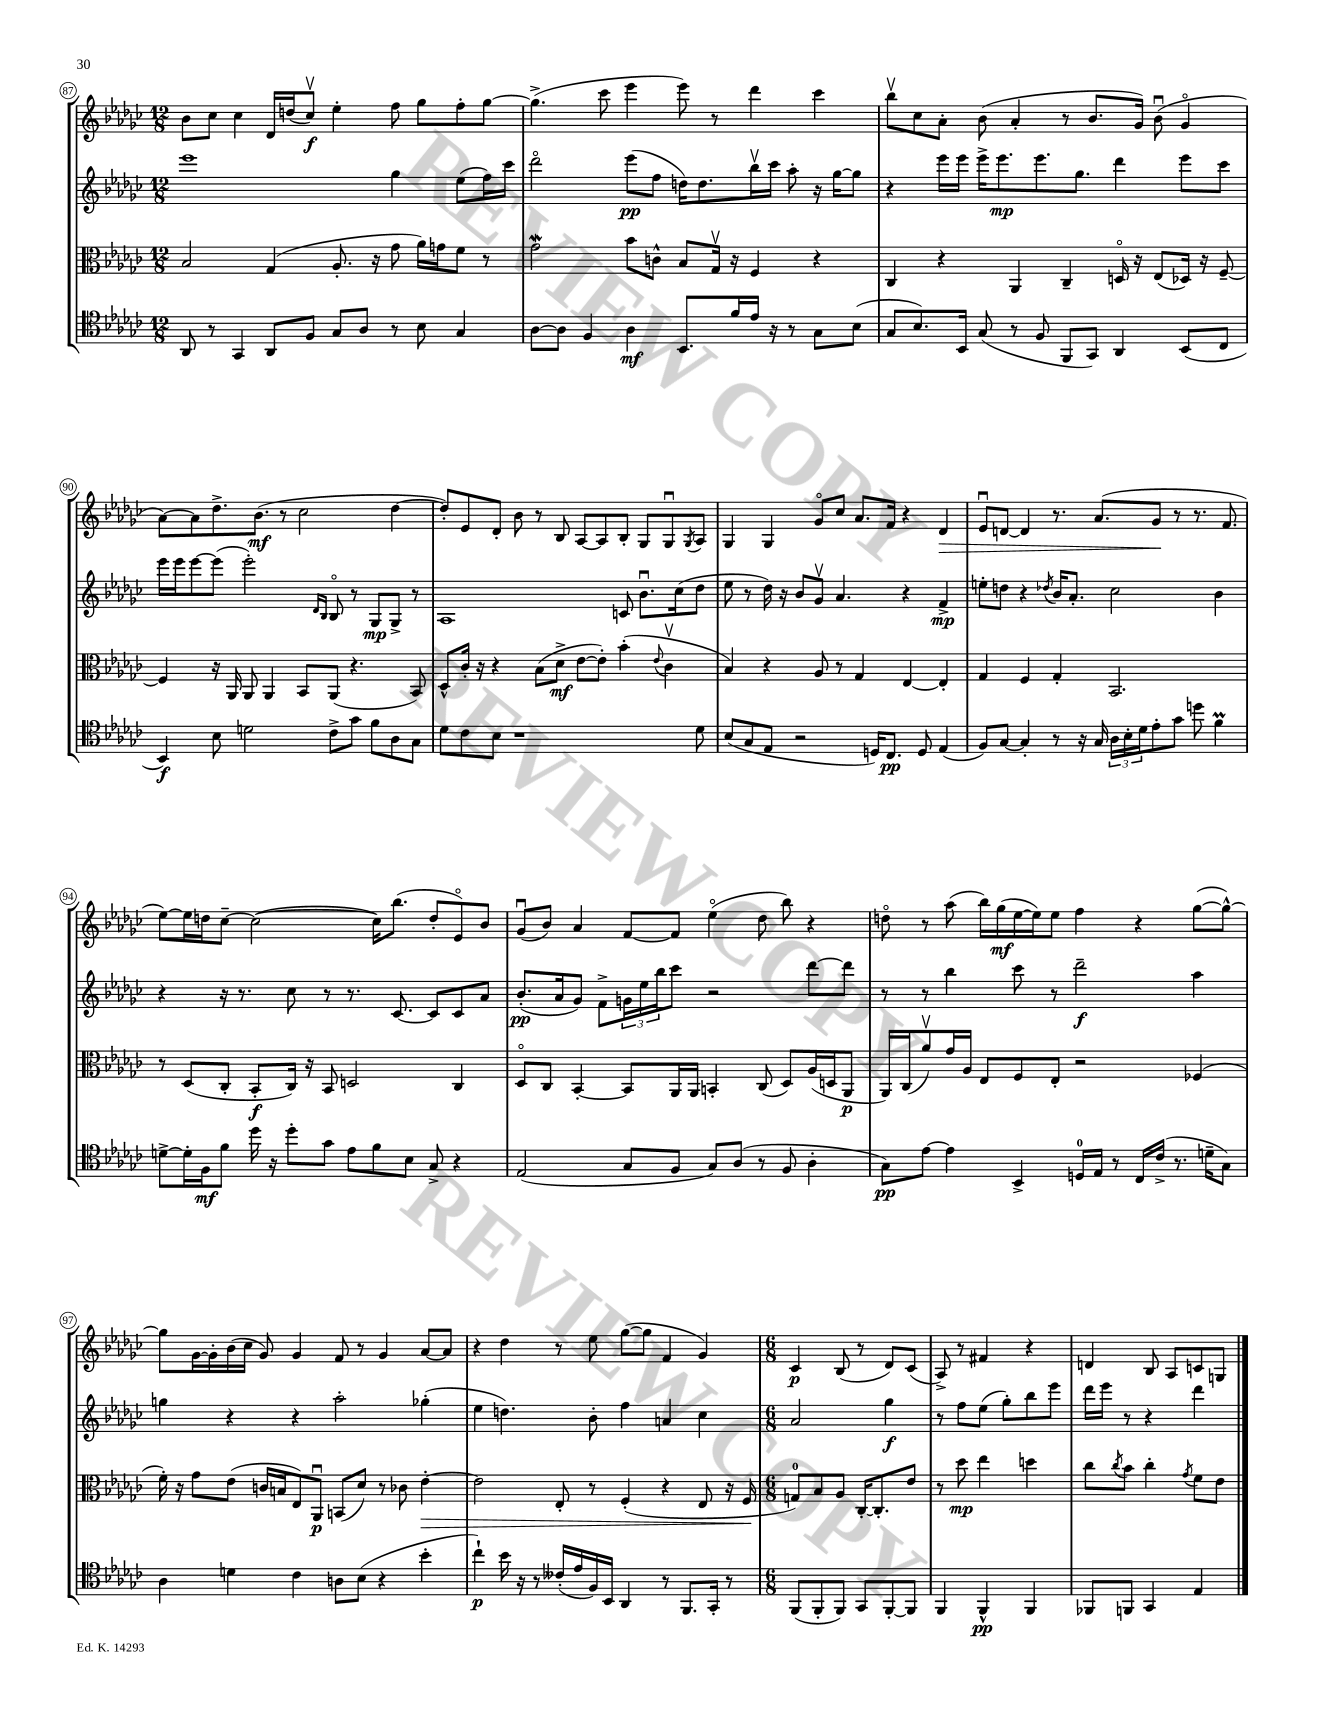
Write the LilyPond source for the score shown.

<<
\new StaffGroup <<
\new Staff = "s0" {
    \clef treble \key ges \major \numericTimeSignature \time 12/8
    bes'8 ces''8 ces''4 des'16 d''16( ces''8\upbow\f) ees''4-. f''8 ges''8 f''8-. ges''8~ |
    ges''4.->( ces'''8 ees'''4 ees'''8) r8 des'''4 ces'''4 |
    bes''8\upbow ces''8 aes'8-. bes'8( aes'4-. r8 bes'8. ges'16) bes'8\downbow( ges'4\flageolet |
    aes'8~) aes'8 des''8.-> bes'8.\mf( r8 ces''2 des''4~ |
    des''8-.) ees'8 des'8-. bes'8 r8 bes8 aes8~ aes8 bes8-. ges8 ges8\downbow \acciaccatura { ges8 } aes8 |
    ges4 ges4 ges'8\flageolet ces''8 aes'8. f'16 r4 des'4\> |
    ees'8\downbow d'8~ d'4 r8. aes'8.( ges'8\! r8 r8. f'8. |
    ees''8~) ees''16 d''16 ces''8~-- ces''2~( ces''16) bes''8.( d''8-. ees'8\flageolet) bes'8 |
    ges'8\downbow( bes'8) aes'4 f'8~ f'8 ees''4\flageolet( des''8 bes''8) r4 |
    d''8\flageolet r8 aes''8( bes''16) ges''16\mf( ees''16~ ees''16) ees''8 f''4 r4 ges''8~( ges''8~-^) |
    ges''8 ges'16~ ges'16-. bes'16( ces''16 ges'8) ges'4 f'8 r8 ges'4 aes'8~ aes'8 |
    r4 des''4 r8 ees''8 ges''8~( ges''8 f'4 ges'4) |
    \numericTimeSignature \time 6/8 ces'4\p bes8( r8 des'8) ces'8( |
    aes8->) r8 fis'4 r4 |
    d'4 bes8 aes8 c'8 g8 \bar "|." |
}
\new Staff = "s1" {
    \clef treble \key ges \major \numericTimeSignature \time 12/8
    ees'''1 ges''4 ees''8( f''16) ces'''16 |
    des'''2\flageolet ees'''8\pp( f''8 d''16) d''8. bes''16\upbow ces'''16 aes''8-. r16 ges''16~ ges''8 |
    r4 ees'''16 ees'''16 ees'''16-> ees'''8.\mp ees'''8. ges''8. des'''4 ees'''8 ces'''8 |
    ees'''16 ees'''16 ees'''8~ ees'''8( ees'''2-.) \grace { des'16 bes16 } bes8\flageolet r8 ges8\mp ges8-> r8 |
    aes1 c'8 bes'8.\downbow ces''16( des''8 |
    ees''8 r8 des''16) r16 bes'8 ges'8\upbow aes'4. r4 f'4->\mp |
    e''8-. d''8 r4 \acciaccatura { des''8 } bes'16 aes'8.-. ces''2 bes'4 |
    r4 r16 r8. ces''8 r8 r8. ces'8.~ ces'8 ces'8 aes'8 |
    bes'8.-.\pp( aes'16 ges'8) f'8-> \tuplet 3/2 { g'16 ees''16 bes''16 } ces'''8 r2 des'''8~ des'''8 |
    r8 r8 bes''4 ces'''8 r8 des'''2--\f aes''4 |
    g''4 r4 r4 aes''2-. ges''4-.( |
    ees''4 d''4.) bes'8-. f''4 a'4 ces''4 |
    \numericTimeSignature \time 6/8 aes'2 ges''4\f |
    r8 f''8 ees''8( ges''8-.) bes''8 ees'''8 |
    des'''16 ees'''16 r8 r4 des'''4 \bar "|." |
}
\new Staff = "s2" {
    \clef alto \key ges \major \numericTimeSignature \time 12/8
    bes2 ges4( aes8.-. r16 ges'8 aes'16) g'16 f'8 r8 |
    ges'2\mordent bes'8 c'8-^ bes8 ges16\upbow r16 f4 r4 |
    ces4 r4 aes,4 ces4-- d16\flageolet r16 ees8( des16) r16 f8~-- |
    f4 r16 aes,16 aes,8 aes,4 bes,8 aes,8( r4. bes,8) |
    des8-^ ces'16-. r16 r4 bes8( des'8->\mf ees'8~ ees'8-.) bes'4-.( \appoggiatura { ees'8 } ces'4\upbow |
    bes4) r4 aes8 r8 ges4 ees4~ ees4-. |
    ges4 f4 ges4-. bes,2. |
    r8 des8( ces8-. bes,8-.\f ces16) r16 bes,8 d2 ces4 |
    des8\flageolet ces8 bes,4~-. bes,8 aes,16 aes,16 b,4-. ces8( des8) aes16( d16 aes,8\p |
    aes,16) ces16( aes'8\upbow) ges'16 aes16 ees8 f8 ees8-. r2 fes4( |
    f'16-.) r16 ges'8 ees'8( c'16 b16 ees8) aes,8\downbow\p b,8( des'8) r8 ces'8 ees'4~-.\> |
    ees'2 ees8-. r8 f4-.( r4 ees8 r16 f16\! |
    \numericTimeSignature \time 6/8 g8-0) bes8 aes8 ces16~-. ces8.-. ees'8 |
    r8 des''8\mp ees''4 d''4 |
    ces''8 \acciaccatura { ces''8 } bes'8 ces''4-. \acciaccatura { ges'8 } f'8 ees'8 \bar "|." |
}
\new Staff = "s3" {
    \clef tenor \key ges \major \numericTimeSignature \time 12/8
    aes,8 r8 ges,4 aes,8 f8 ges8 aes8 r8 bes8 ges4 |
    aes8~ aes8 f4 aes4\mf bes,8. f'16 ees'16 r16 r8 ges8 bes8( |
    ges8 bes8.) bes,16 ges8( r8 f8 f,8 ges,8) aes,4 bes,8( ces8 |
    bes,4\f) bes8 d'2 ces'8-> ges'8 f'8 aes8 ges8 |
    des'8 ces'8 bes8 r1 des'8 |
    bes8( ges8 ees8 r2 d16) ces8.\pp d8 ees4( |
    f8) ges8~ ges4-. r8 r16 ges16 \tuplet 3/2 { aes16 bes16-. des'16 } ees'8-. ges'8 d''8 f'4\prall |
    d'8~-> d'16-. f16\mf f'8 des''16 r16 des''8-. ges'8 ees'8 f'8 bes8 ges8-> r4 |
    ees2( ges8 f8 ges8) aes8( r8 f8 aes4-. |
    ges8\pp) ees'8~ ees'4 bes,4-> d16-0 ees16 r8 ces16 ces'16->( r8. d'16-- ges8) |
    aes4 d'4 ces'4 a8 bes8( r4 bes'4-. |
    ces''4-!\p) bes'16 r16 r8 ceses'16-.( ees'16 f16) bes,16 aes,4 r8 f,8. ges,16-. r8 |
    \numericTimeSignature \time 6/8 f,8( f,8-. f,8) ges,8 f,8~-. f,8 |
    f,4 f,4-^\pp f,4 |
    fes,8 f,8 ges,4 ees4 \bar "|." |
}
>>
>>
\layout { \context { \Score currentBarNumber = #87 \override BarNumber.stencil = #(make-stencil-circler 0.1 0.3 ly:text-interface::print) } }
